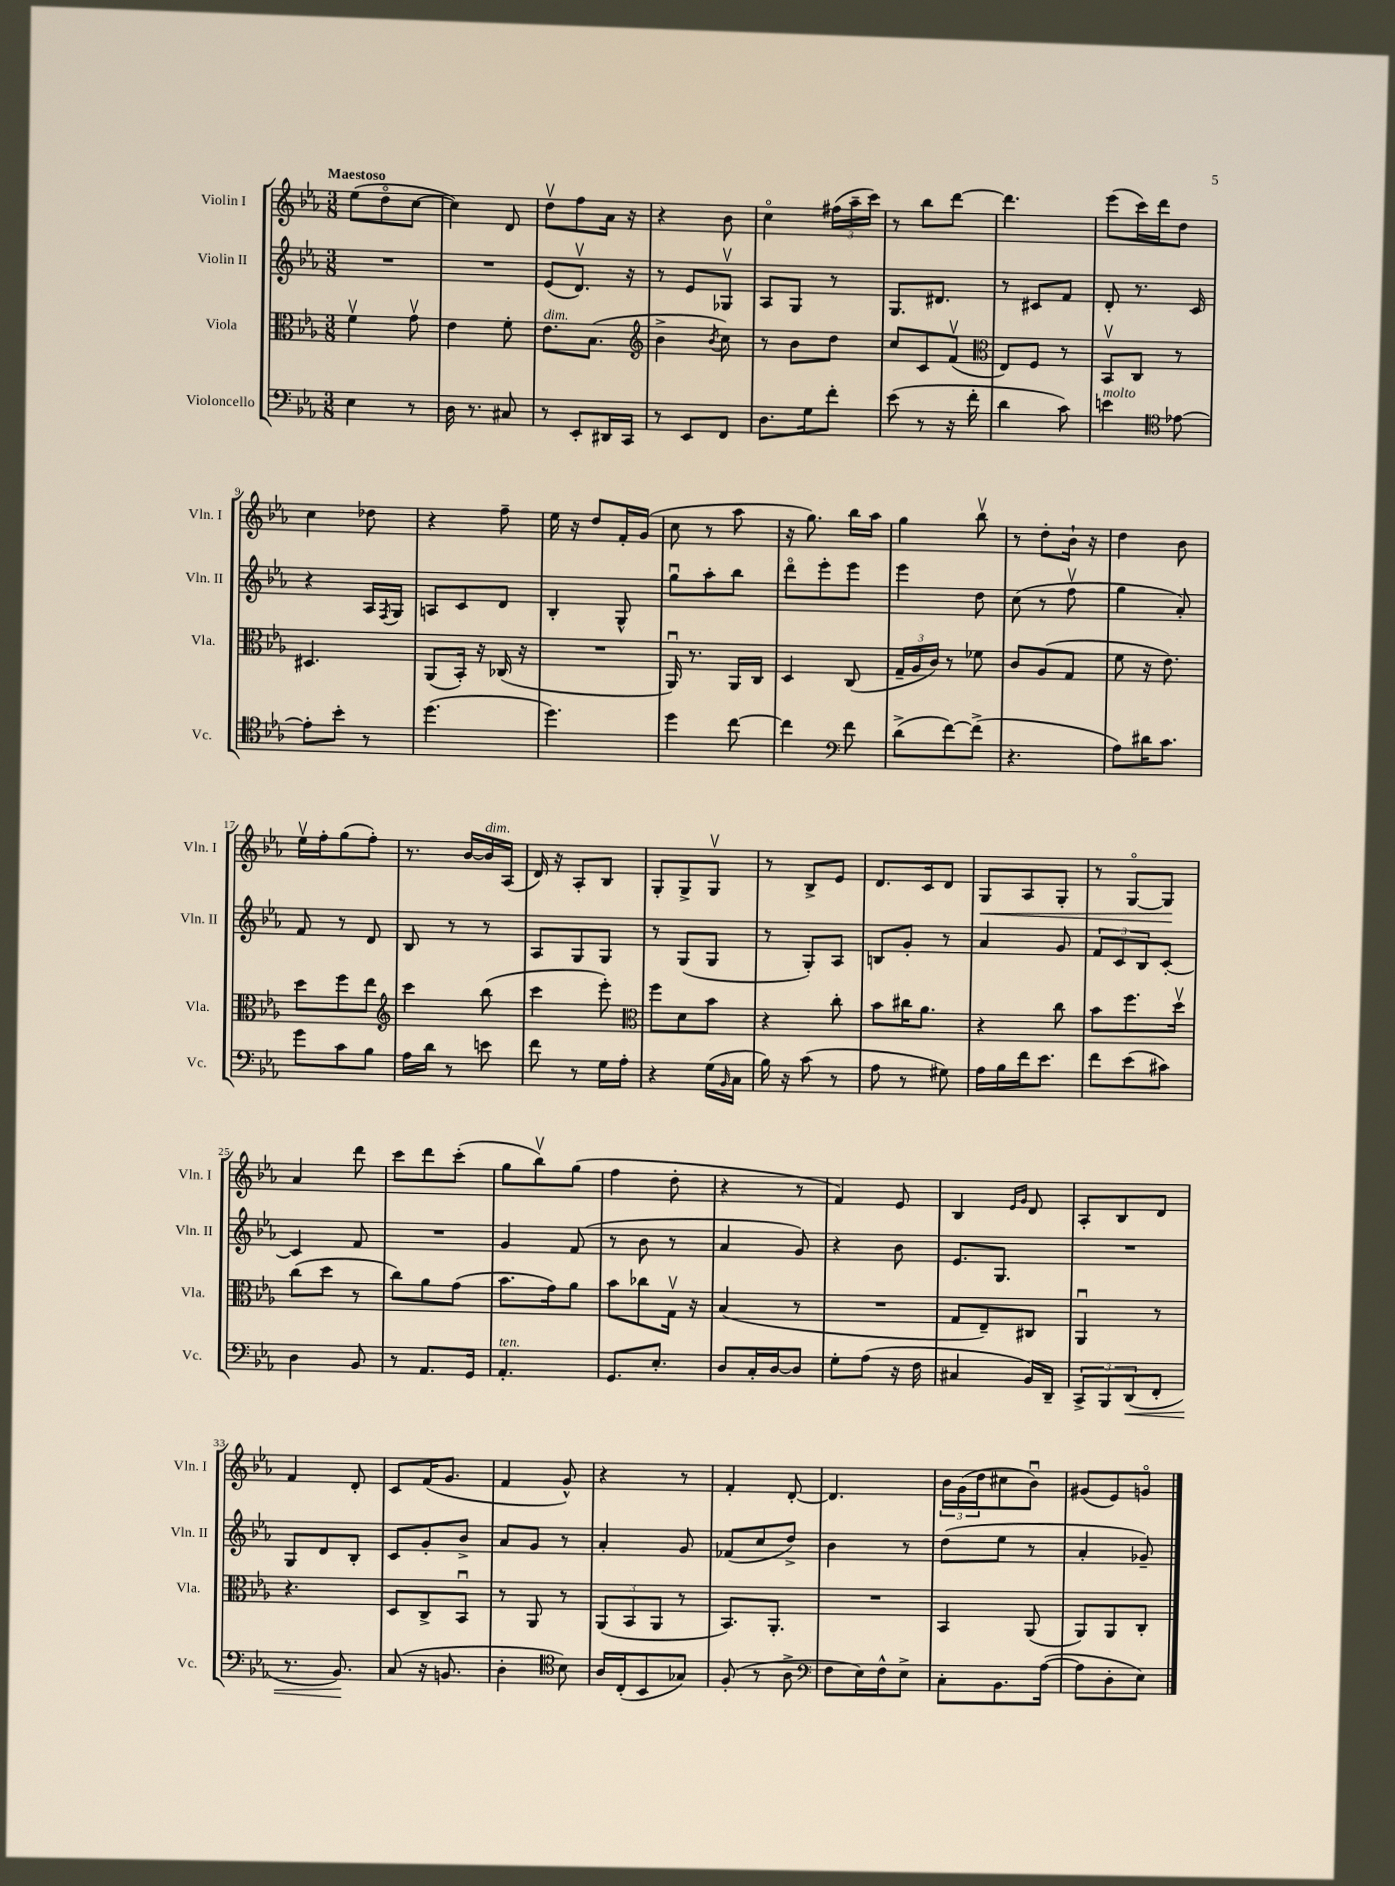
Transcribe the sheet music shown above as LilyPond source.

<<
\new StaffGroup <<
\new Staff = "s0" \with { instrumentName = "Violin I" shortInstrumentName = "Vln. I" } {
    \clef treble \key ees \major \numericTimeSignature \time 3/8 \tempo "Maestoso"
    ees''8( d''8\flageolet c''8~ |
    c''4) d'8 |
    d''8\upbow f''8 aes'16 r16 |
    r4 bes'8 |
    c''4\flageolet \tuplet 3/2 { fis''16( aes''16-- c'''16) } |
    r8 bes''8 d'''8~ |
    d'''4. |
    ees'''8( c'''16) d'''16 d''8 |
    c''4 des''8 |
    r4 f''8-- |
    ees''16 r16 d''8 f'16-. g'16( |
    c''8 r8 aes''8 |
    r16 g''8.) bes''16 aes''16 |
    g''4 bes''8\upbow |
    r8 d''8-. bes'16-! r16 |
    d''4 bes'8 |
    ees''16\upbow f''16-. g''8( f''8-.) |
    r8. bes'16~ bes'16^\markup { \italic "dim." } aes16( |
    d'16) r16 aes8-. bes8 |
    g8-. g8-> g8\upbow |
    r8 bes8-> ees'8 |
    d'8. c'16 d'8 |
    g8\< aes8 g8-. |
    r8 g8~\flageolet g8\! |
    aes'4 d'''8 |
    c'''8 d'''8 c'''8-.( |
    g''8 bes''8\upbow) g''8( |
    f''4 d''8-. |
    r4 r8 |
    f'4) ees'8 |
    bes4 \grace { ees'16 g'16 } d'8 |
    aes8-. bes8 d'8 |
    f'4 d'8-. |
    c'8 f'16( g'8. |
    f'4 g'8-^) |
    r4 r8 |
    f'4-. d'8~-. |
    d'4. |
    \tuplet 3/2 { bes'16 g'16( d''16 } cis''8 bes'8\downbow) |
    gis'8( ees'8) g'8\flageolet \bar "|." |
}
\new Staff = "s1" \with { instrumentName = "Violin II" shortInstrumentName = "Vln. II" } {
    \clef treble \key ees \major \numericTimeSignature \time 3/8
    R4. |
    R4. |
    ees'8( d'8.\upbow) r16 |
    r8 ees'8 ges8\upbow |
    aes8 g8 r8 |
    g8. dis'8. |
    r8 cis'8 f'8 |
    d'8-. r8. c'16 |
    r4 aes16 \acciaccatura { f8 } g16 |
    a8 c'8 d'8 |
    bes4-. g8-^ |
    g''8\downbow aes''8-. bes''8 |
    d'''8\flageolet ees'''8-. ees'''8 |
    ees'''4 d''8 |
    c''8( r8 f''8\upbow |
    g''4 aes'8-.) |
    f'8 r8 d'8 |
    bes8 r8 r8 |
    aes8 g8 g8 |
    r8 g8( g8 |
    r8 g8-.) aes8 |
    b8 g'8-. r8 |
    aes'4 g'8 |
    \tuplet 3/2 { f'8 c'8 bes8 } c'8~-. |
    c'4 f'8 |
    R4. |
    g'4 f'8( |
    r8 bes'8 r8 |
    aes'4 g'8) |
    r4 bes'8 |
    ees'8. g8. |
    R4. |
    g8 d'8 bes8-. |
    c'8 g'8-. bes'8-> |
    aes'8 g'8 r8 |
    aes'4-. g'8 |
    fes'8( c''8 d''8->) |
    bes'4 r8 |
    d''8( ees''8 r8 |
    aes'4-. ges'8--) \bar "|." |
}
\new Staff = "s2" \with { instrumentName = "Viola" shortInstrumentName = "Vla." } {
    \clef alto \key ees \major \numericTimeSignature \time 3/8
    f'4\upbow g'8\upbow |
    ees'4 f'8-. |
    ees'8.^\markup { \italic "dim." } bes8.( |
    \clef treble bes'4-> \acciaccatura { bes'8 } c''8) |
    r8 bes'8 d''8 |
    c''8 c'8 f'8\upbow( |
    \clef alto ees8) f8 r8 |
    bes,8\upbow c8 r8 |
    dis4. |
    aes,8( bes,16-.) r16 ces16( r16 |
    R4. |
    aes,16\downbow) r8. aes,16 c16 |
    d4 c8( |
    \tuplet 3/2 { g16-- aes16 c'16) } r8 fes'8 |
    c'8 aes8( g8 |
    f'8 r16 ees'8.) |
    d''8 f''8 ees''8 |
    \clef treble c'''4 bes''8( |
    c'''4 ees'''8-.) |
    \clef alto f''8 d'8 bes'8 |
    r4 c''8-. |
    bes'8 cis''16 aes'8. |
    r4 c''8 |
    bes'8 f''8. d''16\upbow |
    c''8( d''8 r8 |
    c''8) aes'8 g'8( |
    bes'8. g'16) aes'8 |
    bes'8 ces''8 g16\upbow r16 |
    bes4( r8 |
    R4. |
    g8 ees8--) cis8 |
    aes,4\downbow r8 |
    r4. |
    d8 c8-> bes,8\downbow |
    r8 aes,8 r8 |
    \tuplet 3/2 { aes,8( bes,8 aes,8 } r8 |
    bes,8.) aes,8.-. |
    R4. |
    bes,4 aes,8( |
    aes,8) aes,8 c8-. \bar "|." |
}
\new Staff = "s3" \with { instrumentName = "Violoncello" shortInstrumentName = "Vc." } {
    \clef bass \key ees \major \numericTimeSignature \time 3/8
    ees4 r8 |
    d16 r8. cis8 |
    r8 ees,8-. dis,16 c,16 |
    r8 ees,8 f,8 |
    d8. g16 f'8-. |
    ees'8( r8 r16 f'16-. |
    d'4 c'8) |
    e'4^\markup { \italic "molto" } \clef tenor ees'8~ |
    ees'8-. bes'8-. r8 |
    d''4.( |
    d''4.) |
    d''4 c''8~ |
    c''4 \clef bass f'8 |
    d'8->( f'8~) f'8->( |
    r4. |
    aes8) dis'16 c'8. |
    g'8 c'8 bes8 |
    aes16 d'16 r8 e'8 |
    f'8 r8 g16 aes16-. |
    r4 g16( \grace { bes,16 } c16 |
    bes16) r16 c'8( r8 |
    aes8 r8 gis8) |
    aes16 bes16 f'16 ees'8. |
    f'8 ees'8( cis'8) |
    d4 bes,8 |
    r8 aes,8. g,16 |
    aes,4.-.^\markup { \italic "ten." } |
    g,8. ees8.-. |
    d8 c16-. d16~ d8 |
    g8-. aes8( r16 f16 |
    cis4 bes,16) d,16-- |
    \tuplet 3/2 { c,8-> bes,,8 d,8\<( } f,8-. |
    r8. bes,8.\!) |
    c8( r16 b,8. |
    d4-. \clef tenor bes8) |
    aes16 c16-.( bes,8 ges8) |
    f8-.( r8 aes8-> |
    \clef bass f8 ees16) f16-^ ees8-> |
    c8-. bes,8. aes16~( |
    aes8 d8-. ees8) \bar "|." |
}
>>
>>
